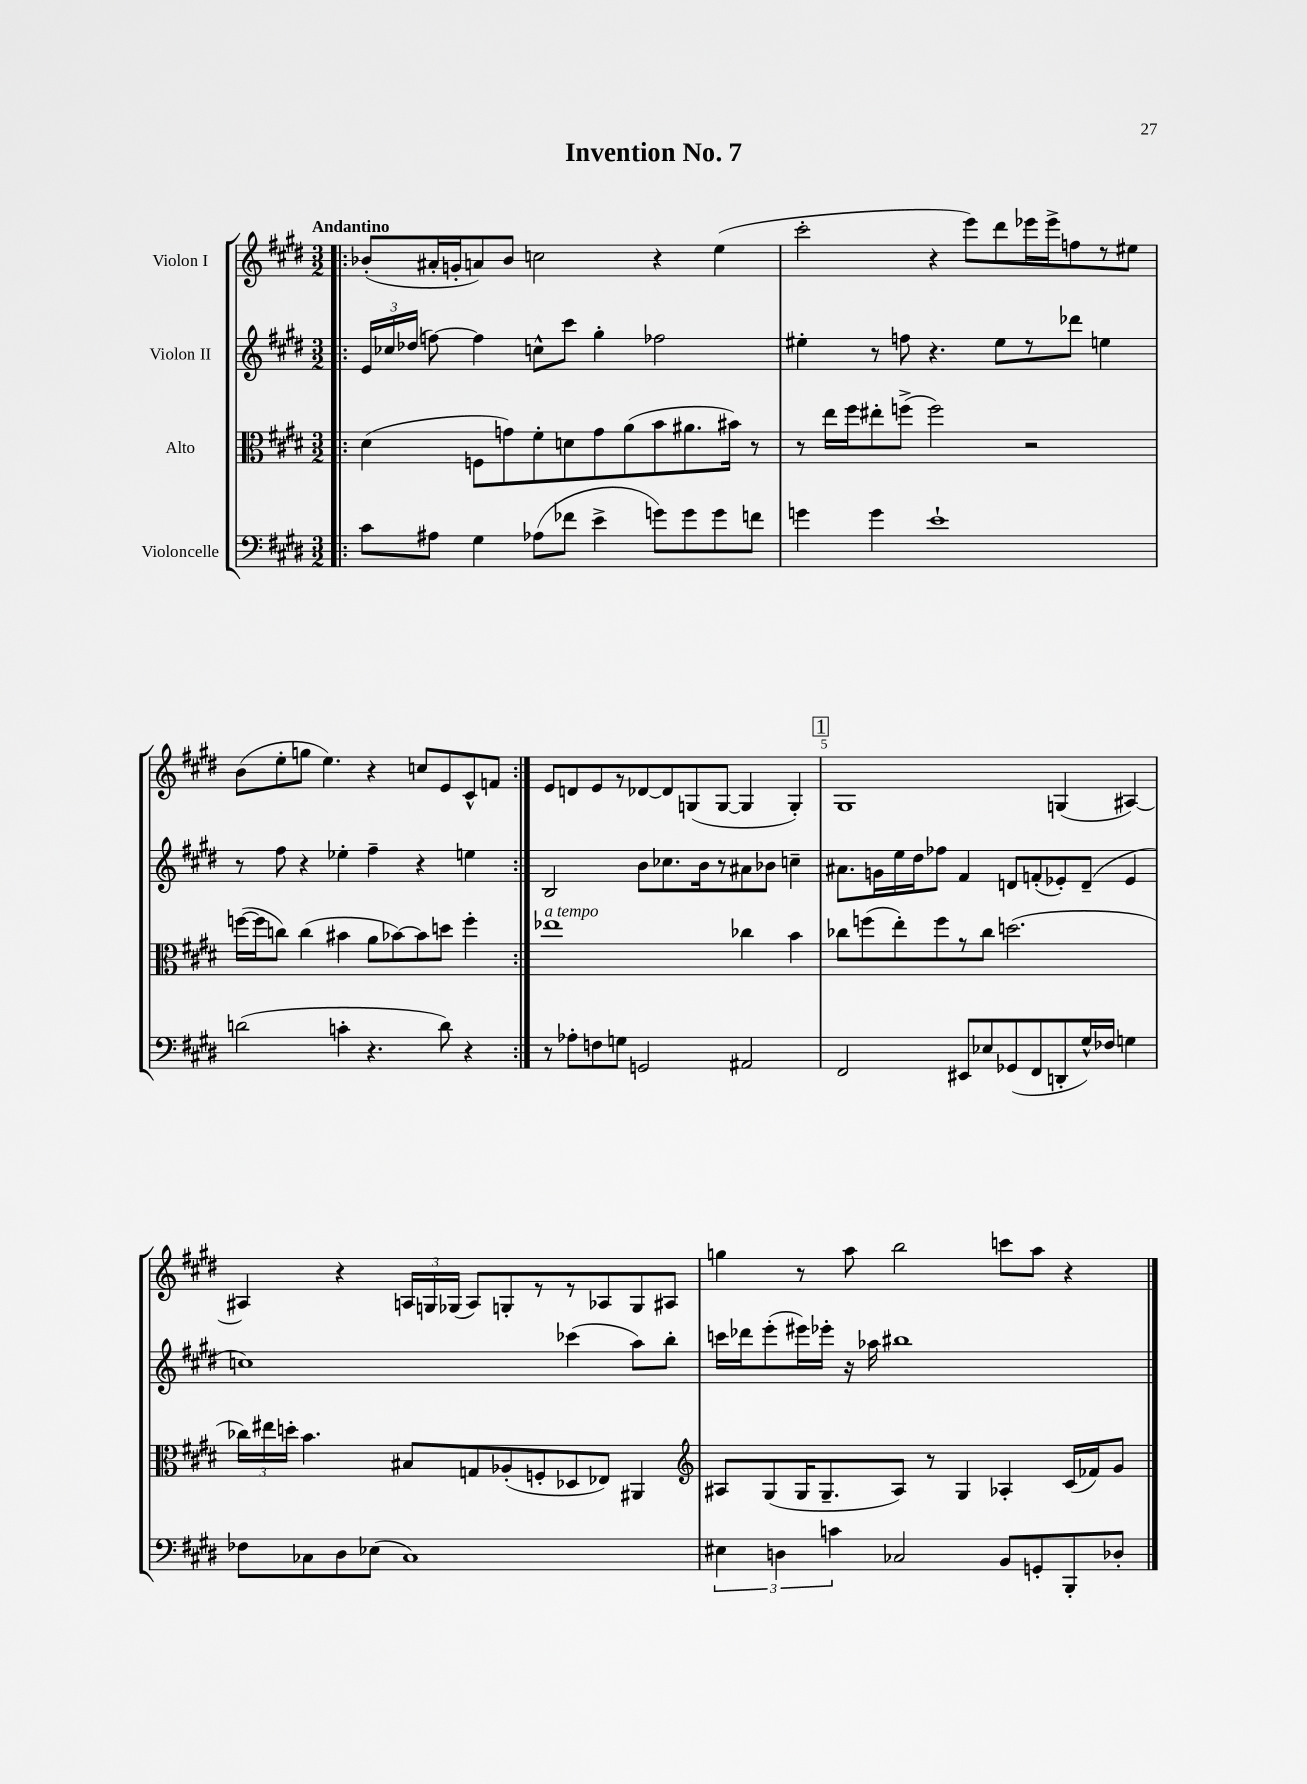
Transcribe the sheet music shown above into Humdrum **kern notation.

**kern	**kern	**kern	**kern
*staff4	*staff3	*staff2	*staff1
*clefF4	*clefC3	*clefG2	*clefG2
*k[f#c#g#d#]	*k[f#c#g#d#]	*k[f#c#g#d#]	*k[f#c#g#d#]
*M3/2	*M3/2	*M3/2	*M3/2
=!|:	=!|:	=!|:	=!|:
8c#\L	(4d#\	24e/LL	(8b-'/L
.	.	24cc-/	.
.	.	(24dd-/JJ	.
8A#\J	.	[8ff\)	16a#'/L
.	.	.	16g'/J
4G#\	8F\L	4ff\]	8a/)
.	8g\)	.	8b-/J
(8A-\L	8f#'\	8cc^^\L	2cc\
8f-\J	8d\	8ccc#\J	.
4e^\	8g\	4gg#'\	.
.	(8a\	.	.
8g\L)	8b\	2ff-\	4r
8g\	8.a#\	.	.
8g\	.	.	(4ee\
.	16b#\Jk)	.	.
8f\J	8r	.	.
=	=	=	=
4g\	8r	4ee#'\	2ccc#'\
.	16ee\LL	.	.
.	16ff#\J	.	.
4g\	8ee#'\	8r	.
.	(8ff^\J	8ff\	.
1e`	2ff\)	4.r	4r
.	.	.	8eee\L)
.	.	8ee#\L	8ddd#\
.	2r	8r	16eee-\L
.	.	.	16eee-^\J
.	.	8ddd-\J	8ff\
.	.	4ee\	8r
.	.	.	8ee#\J
=	=	=	=
(2d\	([16ff\LL	8r	(8b\L
.	16ff\]J	.	.
.	8cc\J)	8ff#\	8ee'\
.	(4cc\	4r	8gg\J
.	.	.	4.ee\)
4c'\	4b#\	4ee-'\	.
4.r	8a\L	4ff#~\	4r
.	[8b-\)	.	.
.	8b-\]	4r	8cc/L
8d\)	8dd\J	.	8e/
4r	4ff'\	4ee\	8c#^^/
.	.	.	8f/J
=:|!	=:|!	=:|!	=:|!
8r	1ee-	2B/	8e/L
8A-'\L	.	.	8d/
8F\	.	.	8e/
8G\J	.	.	8r
2GG/	.	8b\L	[8d-/
.	.	8.cc-\	8d-/]
.	.	.	(8G/
.	.	16b\k	.
.	.	8r	[8G/J
2AA#/	4cc-\	8a#\	4G/]
.	.	8b-\J	.
.	4b\	4cc~\	4G'/)
=	=	=	=
2FF#/	8cc-\L	8.a#\L	1G#
.	(8ff\	.	.
.	.	16g\L	.
.	8ee'\)	16ee\	.
.	.	16dd#\J	.
.	8ff\	8ff-\J	.
8EE#/L	8r	4f#/	.
8E-/	8cc-\J	.	.
(8GG-/	(2.dd\	8d/L	.
8FF#/	.	(8f'/	.
8DD'/	.	8e-'/)	(4G/
16G#^^/L)	.	(8d~/J	.
16F-/JJ	.	.	.
4G\	.	4e-/	[4A#/)
=	=	=	=
8F-\L	24cc-\LL)	1cc)	4A#/]
.	24ee#\	.	.
.	24dd'\JJ	.	.
8C-\	4.b\	.	.
8D#\	.	.	4r
(8E-\J	.	.	.
1C-)	8B#/L	.	24A/LL
.	.	.	24G/
.	.	.	(24G-/JJ
.	8G/	.	8A/L)
.	(8A-'/	.	8G'/
.	8F'/	.	8r
.	8D-/	(4ccc-\	8r
.	8E-/J)	.	8A-/
.	4AA#/	8aa\L)	8G/
.	.	8bb'\J	8A#/J
=	=	=	=
*	*clefG2	*	*
6E#\	8A#/L	16ccc\LL	4gg\
.	.	16ddd-\J	.
.	(8G#/	(8eee'\	.
6D\	.	.	.
.	16G#/K	16eee#\L)	8r
.	8.G#~/	16eee-'\JJ	.
6c\	.	.	.
.	.	16r	8aa\
.	.	16aa-\	.
2C-/	8A#/J)	1bb#	2bb\
.	8r	.	.
.	4G#/	.	.
8BB/L	4A-'/	.	8ccc\L
8GG'/	.	.	8aa\J
8BBB'/	(16c#/LL	.	4r
.	16f-/J)	.	.
8D-'/J	8g#/J	.	.
==	==	==	==
*-	*-	*-	*-
